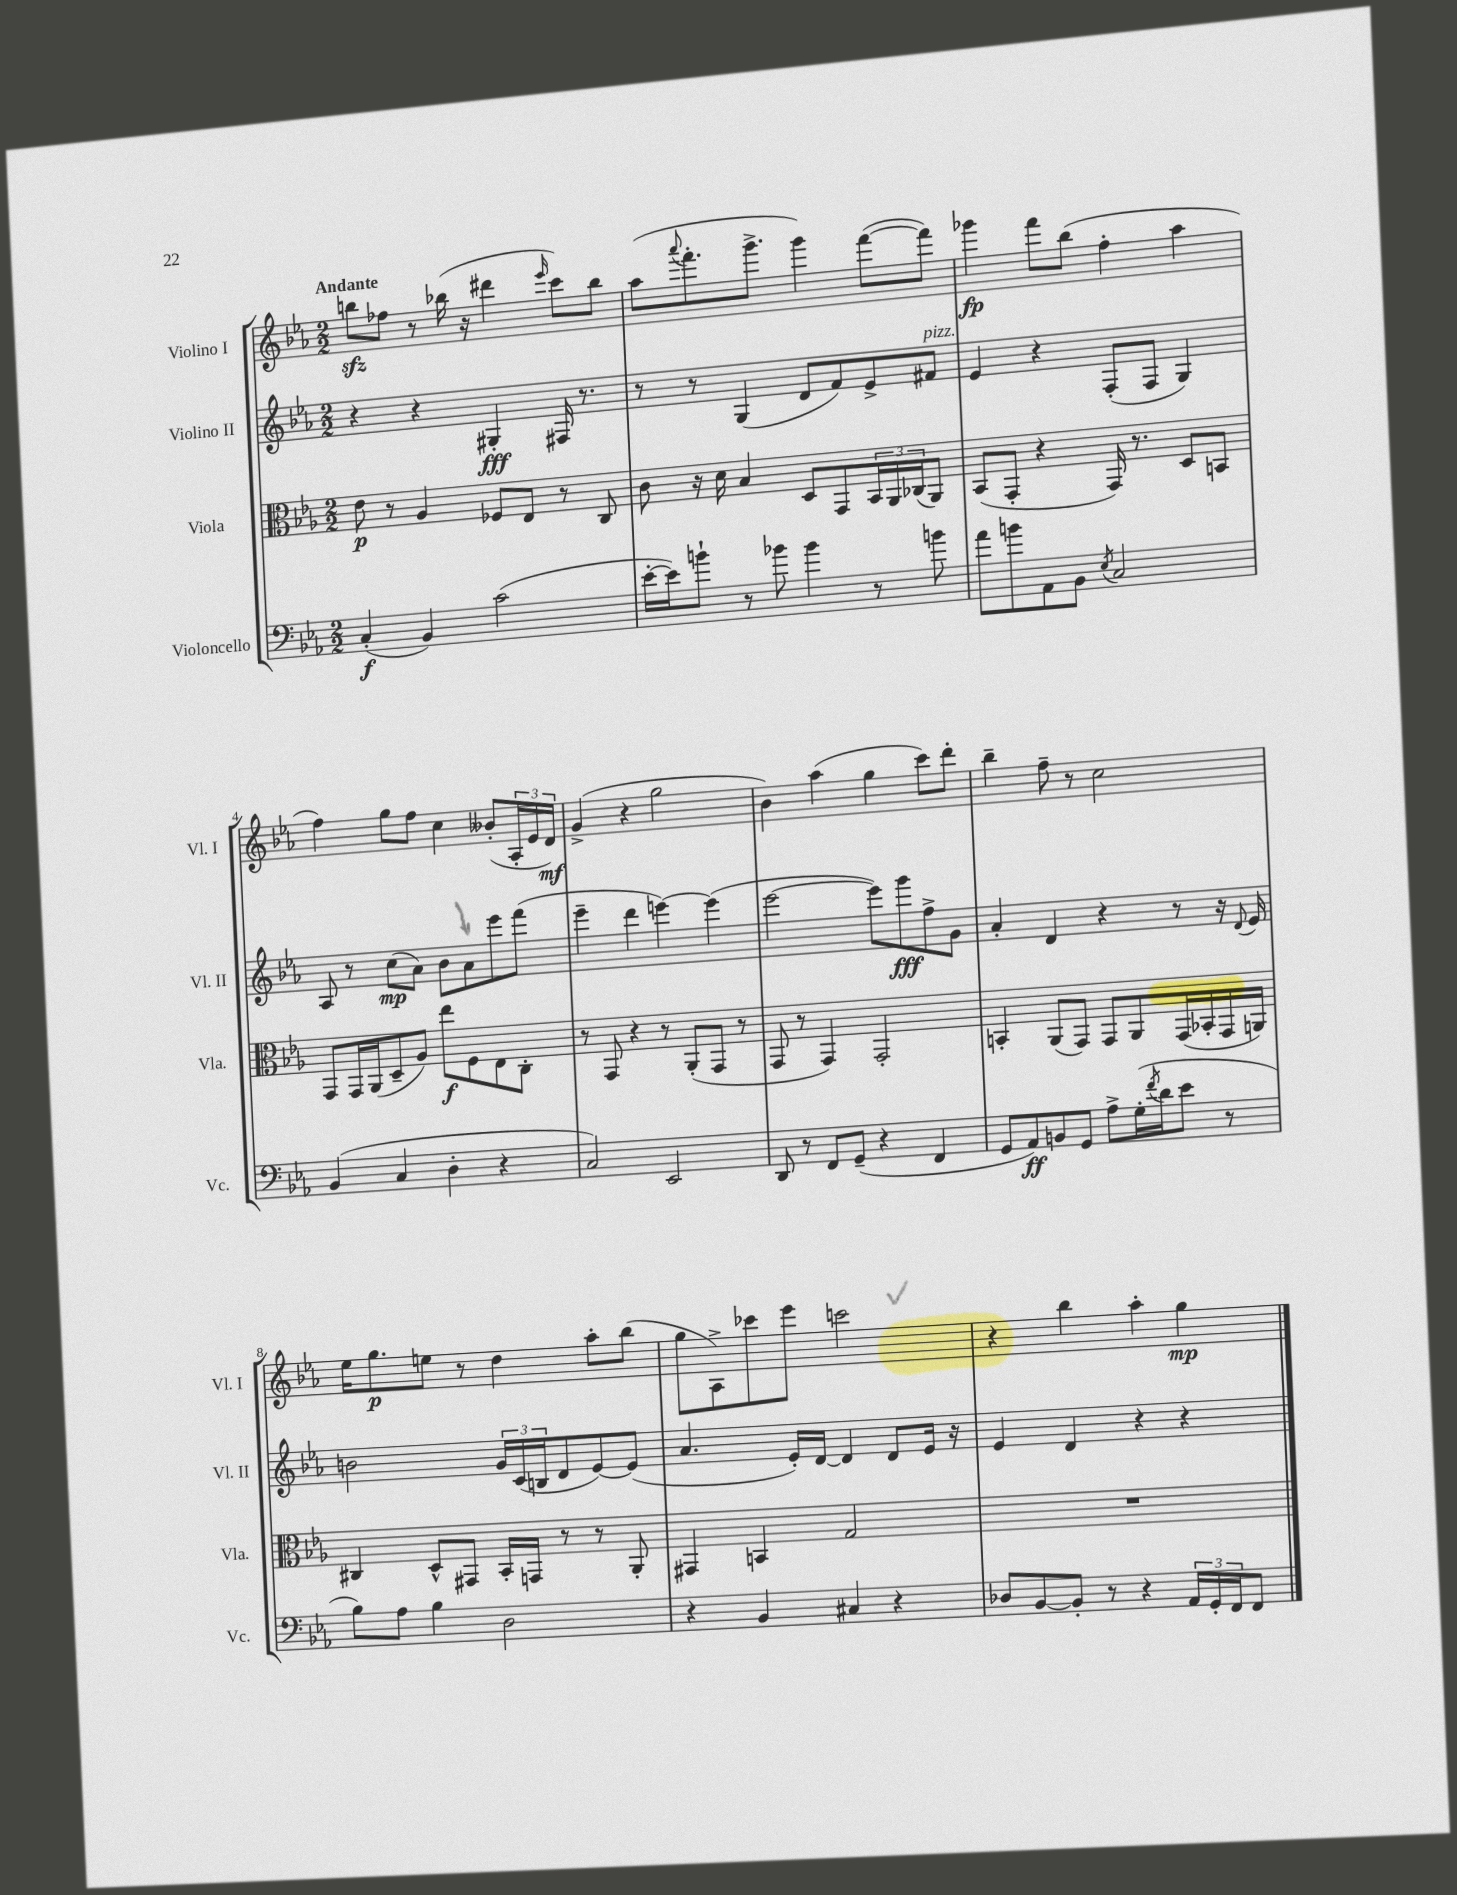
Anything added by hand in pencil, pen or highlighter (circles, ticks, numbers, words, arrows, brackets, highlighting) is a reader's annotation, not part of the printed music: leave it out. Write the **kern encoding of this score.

**kern	**dynam	**kern	**dynam	**kern	**dynam	**kern	**dynam
*part4	*part4	*part3	*part3	*part2	*part2	*part1	*part1
*staff4	*staff4	*staff3	*staff3	*staff2	*staff2	*staff1	*staff1
*I"Violoncello	*	*I"Viola	*	*I"Violino II	*	*I"Violino I	*
*I'Vc.	*	*I'Vla.	*	*I'Vl. II	*	*I'Vl. I	*
*clefF4	*	*clefC3	*	*clefG2	*	*clefG2	*
*k[b-e-a-]	*	*k[b-e-a-]	*	*k[b-e-a-]	*	*k[b-e-a-]	*
*M2/2	*	*M2/2	*	*M2/2	*	*M2/2	*
=1	=1	=1	=1	=1	=1	=1	=1
!	!	!	!	!	!	!LO:TX:a:B:t=Andante	!
(4C'/	f	8e-\	p	4r	.	8bbnzz\L	.
.	.	8r	.	.	.	8ff-X\J	.
4BB-/)	.	4A-/	.	4r	.	8r	.
.	.	.	.	.	.	(16bb-X\	.
.	.	.	.	.	.	16r	.
(2c\	.	8F-X/L	.	4G#X'/	fff	4ddd#X\	.
.	.	8E-/J	.	.	.	.	.
.	.	.	.	.	.	16qqeee-/	.
.	.	8r	.	16F#X/	.	8ccc\L)	.
.	.	.	.	8.r	.	.	.
.	.	8C/	.	.	.	8bb-\J	.
=2	=2	=2	=2	=2	=2	=2	=2
[16e-'\LL	.	8c\	.	8r	.	(8aa-\L	.
16e-\J])	.	.	.	.	.	.	.
.	.	.	.	.	.	8qqaaa-/	.
8bn`\J	.	16r	.	8r	.	8.fff'\	.
.	.	16d\	.	.	.	.	.
8r	.	4B-/	.	(4G/	.	.	.
.	.	.	.	.	.	8.ggg^\J	.
8b-X\	.	.	.	.	.	.	.
4b-\	.	8D/L	.	8d/L	.	4ggg\)	.
.	.	8GG/	.	8f/)	.	.	.
8r	.	24BB-/L	.	8e-^/	.	([8fff\L	.
.	.	24AA-/	.	.	.	.	.
.	.	(24C-X/J	.	.	.	.	.
!	!	!	!	!LO:TX:a:i:t=pizz.	!	!	!
8bn\	.	8AA-/J)	.	8f#X/J	.	8fff\J])	.
=3	=3	=3	=3	=3	=3	=3	=3
8a-\L	.	(8BB-/L	.	4e-/	.	4ggg-X\	fp
8bn\	.	8GG'/J	.	.	.	.	.
8AA-\	.	4r	.	4r	.	8fff\L	.
8BB-\J	.	.	.	.	.	(8bb-\J	.
8qE-/	.	.	.	.	.	.	.
2C/	.	16GG/)	.	(8F'/L	.	4ff'\	.
.	.	8.r	.	.	.	.	.
.	.	.	.	8F/J	.	.	.
.	.	8D/L	.	4G/)	.	4aa-\	.
.	.	8BBn/J	.	.	.	.	.
!!LO:LB:g=z
=4	=4	=4	=4	=4	=4	=4	=4
(4BB-/	.	8GG/L	.	8A-/	.	4ff\)	.
.	.	16GG/L	.	8r	.	.	.
.	.	(16AA-/J	.	.	.	.	.
4C/	.	8D~/	.	(8cc\L	mp	8gg\L	.
.	.	8A-/J)	.	8a-\J)	.	8ff\J	.
4D'\	.	8ee-\L	f	8b-\L	.	4cc\	.
.	.	8F\	.	8a-\	.	.	.
4r	.	8E-\	.	8eee-\	.	(8b--X'/L	.
.	.	8C'\J	.	(8fff\J	.	24A-'/L	.
.	.	.	.	.	.	24e-/	.
.	.	.	.	.	.	24d/JJ)	mf
=5	=5	=5	=5	=5	=5	=5	=5
2C/)	.	8r	.	4eee-~\	.	(4g^/	.
.	.	8GG/	.	.	.	.	.
.	.	4r	.	4ddd\	.	4r	.
2EE-/	.	8r	.	[4eeen\)	.	2gg\	.
.	.	(8AA-'/L	.	.	.	.	.
.	.	8GG/J	.	(4eee\]	.	.	.
.	.	8r	.	.	.	.	.
=6	=6	=6	=6	=6	=6	=6	=6
8DD/	.	8GG/	.	[2eee-\	.	4b-\)	.
8r	.	8r	.	.	.	.	.
8FF/L	.	4GG/)	.	.	.	(4aa-\	.
(8GG~/J	.	.	.	.	.	.	.
4r	.	2GG'/	.	8eee-\L])	.	4gg\	.
.	.	.	.	8ggg\	fff	.	.
4FF/	.	.	.	8ff^\	.	8ccc\L)	.
.	.	.	.	8g\J	.	8ddd'\J	.
=7	=7	=7	=7	=7	=7	=7	=7
8GG/L	.	4BBn'/	.	4a-'/	.	4bb-~\	.
8AA-/)	ff	.	.	.	.	.	.
8BBn/	.	(8AA-/L	.	4d/	.	8ff~\	.
8GG/J	.	8GG/J)	.	.	.	8r	.
8A-^\L	.	8GG/L	.	4r	.	2cc\	.
(16G'\L	.	8AA-/	.	.	.	.	.
8qf/	.	.	.	.	.	.	.
16d\J	.	.	.	.	.	.	.
8e-\J	.	(16GG/L	.	8r	.	.	.
.	.	16BB-X'/	.	.	.	.	.
8r	.	16GG/	.	16r	.	.	.
.	.	.	.	8qqd/	.	.	.
.	.	16AAn/JJ)	.	16e-/	.	.	.
!!LO:LB:g=z
=8	=8	=8	=8	=8	=8	=8	=8
8B-\L)	.	4C#X/	.	2bn\	.	16ee-\KL	.
.	.	.	.	.	.	8.gg\	p
8A-\J	.	.	.	.	.	.	.
4B-\	.	8D^^/L	.	.	.	8een\J	.
.	.	8GG#X/J	.	.	.	8r	.
2D\	.	16BB-'/LL	.	24g/LL	.	4dd\	.
.	.	.	.	(24c/	.	.	.
.	.	16GGn/JJ	.	.	.	.	.
.	.	.	.	24Bn/J	.	.	.
.	.	8r	.	8d/	.	.	.
.	.	8r	.	[8e-/)	.	8aa-'\L	.
.	.	8AA-'/	.	(8e-/J]	.	(8bb-\J	.
=9	=9	=9	=9	=9	=9	=9	=9
4r	.	4GG#X/	.	4.a-/	.	8gg\L	.
.	.	.	.	.	.	8A-^\)	.
4BB-/	.	4BBn/	.	.	.	8ccc-X\	.
.	.	.	.	16e-'/LL)	.	8eee-\J	.
.	.	.	.	[16d/JJ	.	.	.
4C#X/	.	2G/	.	4d/]	.	2cccn\	.
4r	.	.	.	8d/L	.	.	.
.	.	.	.	16e-/Jk	.	.	.
.	.	.	.	16r	.	.	.
=10	=10	=10	=10	=10	=10	=10	=10
8D-X/L	.	1r	.	4e-/	.	4r	.
[8BB-/	.	.	.	.	.	.	.
8BB-'/J]	.	.	.	4d/	.	4bb-\	.
8r	.	.	.	.	.	.	.
4r	.	.	.	4r	.	4aa-'\	.
24AA-/LL	.	.	.	4r	.	4gg\	mp
24GG'/	.	.	.	.	.	.	.
24FF/J	.	.	.	.	.	.	.
8FF/J	.	.	.	.	.	.	.
==	==	==	==	==	==	==	==
*-	*-	*-	*-	*-	*-	*-	*-
